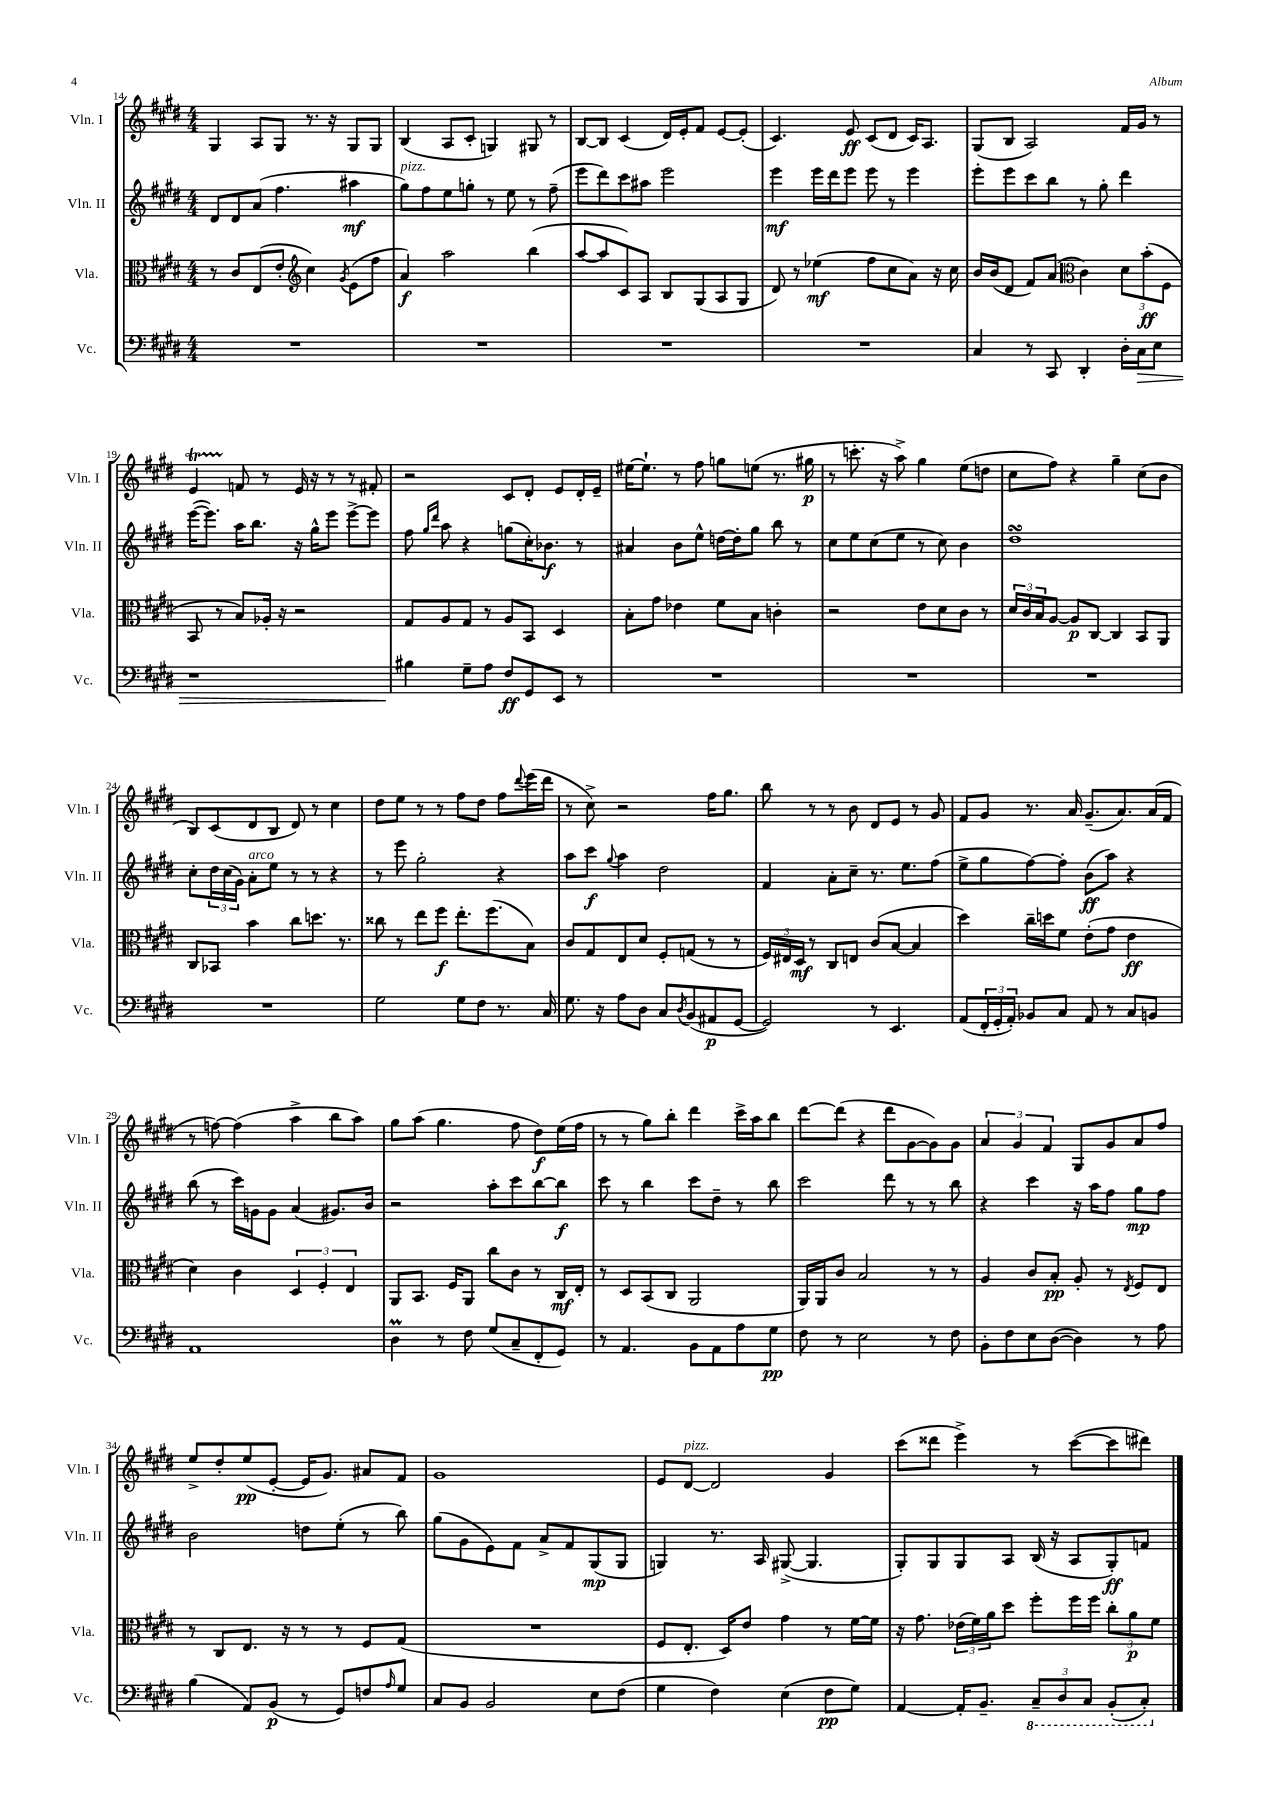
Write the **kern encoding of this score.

**kern	**dynam	**kern	**dynam	**kern	**dynam	**kern	**dynam
*part4	*part4	*part3	*part3	*part2	*part2	*part1	*part1
*staff4	*staff4	*staff3	*staff3	*staff2	*staff2	*staff1	*staff1
*I"Vc.	*	*I"Vla.	*	*I"Vln. II	*	*I"Vln. I	*
*I'Vc.	*	*I'Vla.	*	*I'Vln. II	*	*I'Vln. I	*
*clefF4	*	*clefC3	*	*clefG2	*	*clefG2	*
*k[f#c#g#d#]	*	*k[f#c#g#d#]	*	*k[f#c#g#d#]	*	*k[f#c#g#d#]	*
*M4/4	*	*M4/4	*	*M4/4	*	*M4/4	*
=14	=14	=14	=14	=14	=14	=14	=14
1r	.	8r	.	8d#/L	.	4G#/	.
.	.	8c#/L	.	8d#/	.	.	.
.	.	(8E/	.	(8a/J	.	8A/L	.
.	.	8e'/J	.	4.ff#\	.	8G#/J	.
*	*	*clefG2	*	*	*	*	*
.	.	4cc#\)	.	.	.	8.r	.
.	.	.	.	.	.	16r	.
.	.	8qg#/	.	.	.	.	.
.	.	(8e\L	.	4aa#X\	mf	8G#/L	.
.	.	8ff#\J	.	.	.	8G#/J	.
=15	=15	=15	=15	=15	=15	=15	=15
!	!	!	!	!LO:TX:a:i:t=pizz.	!	!	!
1r	.	4a/)	f	8gg#\L)	.	(4B/	.
.	.	.	.	8ff#\	.	.	.
.	.	2aa\	.	8ee\	.	8A/L	.
.	.	.	.	8ggn'\J	.	8c#'/J	.
.	.	.	.	8r	.	4Gn/)	.
.	.	.	.	8ee\	.	.	.
.	.	(4bb\	.	8r	.	8G#X/	.
.	.	.	.	(8ff#~\	.	8r	.
=16	=16	=16	=16	=16	=16	=16	=16
1r	.	[8aa/L	.	8eee\L	.	[8B/L	.
.	.	8aa/]	.	8ddd#\)	.	8B/J]	.
.	.	8c#/)	.	8ccc#\	.	(4c#/	.
.	.	8A/J	.	8aa#X\J	.	.	.
.	.	8B/L	.	2eee\	.	16d#/LL)	.
.	.	.	.	.	.	16e'/J	.
.	.	(8G#/	.	.	.	8f#/J	.
.	.	8A/	.	.	.	[8e/L	.
.	.	8G#/J	.	.	.	(8e'/J]	.
=17	=17	=17	=17	=17	=17	=17	=17
1r	.	8d#/)	.	4eee\	mf	4.c#/)	.
.	.	8r	.	.	.	.	.
.	.	(4ee-X\	mf	16eee\LL	.	.	.
.	.	.	.	16ddd#\J	.	.	.
.	.	.	.	8eee\J	.	8e/	ff
.	.	8ff#\L	.	8eee\	.	(8c#/L	.
.	.	8cc#\	.	8r	.	8d#/J	.
.	.	8a\J)	.	4eee\	.	16c#/KL)	.
.	.	.	.	.	.	8.A/J	.
.	.	16r	.	.	.	.	.
.	.	16cc#\	.	.	.	.	.
=18	=18	=18	=18	=18	=18	=18	=18
4C#/	.	16b/LL	.	8eee'\L	.	(8G#/L	.
.	.	(16b/J	.	.	.	.	.
.	.	8d#/J	.	8eee\	.	8B/J	.
8r	.	8f#/L)	.	8ccc#\	.	2A/)	.
8CC#/	.	(8a/J	.	8bb\J	.	.	.
*	*	*clefC3	*	*	*	*	*
4DD#'/	.	4c#\)	.	8r	.	.	.
.	.	.	.	8gg#'\	.	.	.
16D#'\LL	.	12d#\L	.	4ddd#\	.	16f#/LL	.
!	!LO:HP:b	!	!	!	!	!	!
16C#\J	>	.	.	.	.	16g#/JJ	.
.	.	(12b'\	ff	.	.	.	.
8E\J	.	.	.	.	.	8r	.
.	.	12F#\J	.	.	.	.	.
!!LO:LB:g=z
=19	=19	=19	=19	=19	=19	=19	=19
1r	.	8BB/	.	([16eee\KL	.	4eT/	.
.	.	.	.	8.eee\J])	.	.	.
.	.	8r	.	.	.	.	.
.	.	8B/L)	.	16aa\KL	.	8fn/	.
.	.	.	.	8.bb\J	.	.	.
.	.	16A-X'/Jk	.	.	.	8r	.
.	.	16r	.	.	.	.	.
.	.	2r	.	16r	.	16e/	.
.	.	.	.	16gg#^^\KL	.	16r	.
.	.	.	.	8eee\J	.	8r	.
.	.	.	.	[8eee^\L	.	8r	.
.	.	.	.	8eee\J]	.	8f#X'/	.
=20	=20	=20	=20	=20	=20	=20	=20
4B#X\	.	8G#/L	.	8ff#\	.	2r	.
.	.	.	.	16qqgg#/LL	.	.	.
.	.	.	.	16qqddd#/JJ	.	.	.
.	.	8A/	.	8aa\	.	.	.
8G#~\L	]	8G#/J	.	4r	.	.	.
8A\J	.	8r	.	.	.	.	.
8F#/L	ff	8A/L	.	(8ggn\L	.	8c#/L	.
8GG#/	.	8BB/J	.	16cc#'\K)	.	8d#'/J	.
.	.	.	.	8.b-X\J	f	.	.
8EE/J	.	4D#/	.	.	.	8e/L	.
8r	.	.	.	8r	.	16d#'/L	.
.	.	.	.	.	.	16e~/JJ	.
=21	=21	=21	=21	=21	=21	=21	=21
1r	.	8B'\L	.	4a#X/	.	[16ee#X\KL	.
.	.	.	.	.	.	8.ee#`\J]	.
.	.	8g#\J	.	.	.	.	.
.	.	4e-X\	.	8b\L	.	8r	.
.	.	.	.	8ee^^\J	.	8ff#\	.
.	.	8f#\L	.	[16ddn\LL	.	8ggn\L	.
.	.	.	.	16dd'\J]	.	.	.
.	.	8B\J	.	8gg#\J	.	(8een\J	.
.	.	4cn'\	.	8bb\	.	8.r	.
.	.	.	.	8r	.	.	.
.	.	.	.	.	.	16gg#X\	p
=22	=22	=22	=22	=22	=22	=22	=22
1r	.	2r	.	8cc#\L	.	8r	.
.	.	.	.	8ee\	.	8.cccn'\	.
.	.	.	.	(8cc#\	.	.	.
.	.	.	.	.	.	16r	.
.	.	.	.	8ee\J	.	8aa^\)	.
.	.	8e\L	.	8r	.	4gg#\	.
.	.	8d#\	.	8cc#\)	.	.	.
.	.	8c#\J	.	4b\	.	(8ee\L	.
.	.	8r	.	.	.	8ddn\J	.
=23	=23	=23	=23	=23	=23	=23	=23
1r	.	24d#/LL	.	1dd#sSsS	.	8cc#\L	.
.	.	24c#/	.	.	.	.	.
.	.	24B/J	.	.	.	.	.
.	.	[8A/J	.	.	.	8ff#\J)	.
.	.	8A/L]	p	.	.	4r	.
.	.	[8C#/J	.	.	.	.	.
.	.	4C#/]	.	.	.	4gg#~\	.
.	.	8BB/L	.	.	.	(8cc#\L	.
.	.	8AA/J	.	.	.	8b\J	.
!!LO:LB:g=z
=24	=24	=24	=24	=24	=24	=24	=24
1r	.	8C#/L	.	8cc#'\L	.	8B/L)	.
.	.	8BB-X/J	.	24dd#\L	.	(8c#/	.
.	.	.	.	(24cc#\	.	.	.
.	.	.	.	24g#\JJ)	.	.	.
!	!	!	!	!LO:TX:a:i:t=arco	!	!	!
.	.	4b\	.	8a'\L	.	8d#/	.
.	.	.	.	8ee\J	.	8B/J	.
.	.	8cc#\L	.	8r	.	8d#/)	.
.	.	8.ddn\J	.	8r	.	8r	.
.	.	.	.	4r	.	4cc#\	.
.	.	8.r	.	.	.	.	.
=25	=25	=25	=25	=25	=25	=25	=25
2G#\	.	8cc##X\	.	8r	.	8dd#\L	.
.	.	8r	.	8eee\	.	8ee\J	.
.	.	8ee\L	.	2gg#'\	.	8r	.
.	.	8ff#\J	f	.	.	8r	.
8G#\L	.	8.ee'\L	.	.	.	8ff#\L	.
8F#\J	.	.	.	.	.	8dd#\J	.
.	.	(8.ff#\	.	.	.	.	.
8.r	.	.	.	4r	.	8ff#\L	.
.	.	.	.	.	.	8qqddd#/	.
.	.	8B\J)	.	.	.	(16eee\L	.
16C#/	.	.	.	.	.	16ddd#\JJ	.
=26	=26	=26	=26	=26	=26	=26	=26
8.G#\	.	8c#/L	.	8aa\L	.	8r	.
.	.	8G#/	.	8ccc#\J	f	8cc#^\)	.
16r	.	.	.	.	.	.	.
.	.	.	.	8qqgg#/	.	.	.
8A\L	.	8E/	.	4aa\	.	2r	.
8D#\J	.	8d#/J	.	.	.	.	.
8C#/L	.	8F#'/L	.	2dd#\	.	.	.
8qD#/	.	.	.	.	.	.	.
(8BB/	.	(8Gn/J	.	.	.	.	.
8AA#X/	p	8r	.	.	.	16ff#\KL	.
.	.	.	.	.	.	8.gg#\J	.
[8GG#/J	.	8r	.	.	.	.	.
=27	=27	=27	=27	=27	=27	=27	=27
2GG#/])	.	24F#/LL)	.	4f#/	.	8bb\	.
.	.	24E#X/	.	.	.	.	.
.	.	24D#/JJ	mf	.	.	.	.
.	.	8r	.	.	.	8r	.
.	.	8C#/L	.	8a'\L	.	8r	.
.	.	8En/J	.	8cc#~\J	.	8b\	.
8r	.	(8c#/L	.	8.r	.	8d#/L	.
4.EE/	.	[8B/J	.	.	.	8e/J	.
.	.	.	.	8.ee\L	.	.	.
.	.	4B/]	.	.	.	8r	.
.	.	.	.	(8ff#\J	.	8g#/	.
=28	=28	=28	=28	=28	=28	=28	=28
(8AA/L	.	4dd#\)	.	8ee^\L	.	8f#/L	.
24FF#'/L	.	.	.	8gg#\	.	8g#/J	.
24GG#'/	.	.	.	.	.	.	.
24AA'/JJ)	.	.	.	.	.	.	.
8BB-X/L	.	16cc#~\LL	.	[8ff#\)	.	8.r	.
.	.	16ddn\J	.	.	.	.	.
8C#/J	.	8f#\J	.	8ff#'\J]	.	.	.
.	.	.	.	.	.	16a/	.
8AA/	.	(8e'\L	.	(8b\L	ff	(8.g#~/L	.
8r	.	8g#\J	.	8aa\J)	.	.	.
.	.	.	.	.	.	8.a/)	.
8C#/L	.	4e\	ff	4r	.	.	.
8BBn/J	.	.	.	.	.	(16a/L	.
.	.	.	.	.	.	16f#/JJ	.
!!LO:LB:g=z
=29	=29	=29	=29	=29	=29	=29	=29
1AA	.	4d#\)	.	(8bb\	.	8r	.
.	.	.	.	8r	.	[8ffn\)	.
.	.	4c#\	.	16ccc#\LL)	.	(4ff\]	.
.	.	.	.	16gn\J	.	.	.
.	.	.	.	8g\J	.	.	.
.	.	6D#/	.	(4a/	.	4aa^\	.
.	.	6F#'/	.	.	.	.	.
.	.	.	.	8.g#X/L)	.	8bb\L	.
.	.	6E/	.	.	.	.	.
.	.	.	.	.	.	8aa\J)	.
.	.	.	.	16b/Jk	.	.	.
=30	=30	=30	=30	=30	=30	=30	=30
4D#m\	.	8AA/L	.	2r	.	8gg#\L	.
.	.	8.BB/J	.	.	.	(8aa\J	.
8r	.	.	.	.	.	4.gg#\	.
.	.	16F#/KL	.	.	.	.	.
8F#\	.	8AA/J	.	.	.	.	.
(8G#/L	.	8cc#\L	.	8aa'\L	.	.	.
8C#~/	.	8c#\J	.	8ccc#\	.	8ff#\	.
8FF#'/	.	8r	.	[8bb\	.	8dd#\L)	f
8GG#/J)	.	16C#/LL	mf	8bb\J]	f	(16ee\L	.
.	.	16E'/JJ	.	.	.	16ff#\JJ	.
=31	=31	=31	=31	=31	=31	=31	=31
8r	.	8r	.	8ccc#\	.	8r	.
4.AA/	.	8D#/L	.	8r	.	8r	.
.	.	(8BB/	.	4bb\	.	8gg#\L)	.
.	.	8C#/J	.	.	.	8bb'\J	.
8BB\L	.	2AA/	.	8ccc#\L	.	4ddd#\	.
8AA\	.	.	.	8dd#~\J	.	.	.
8A\	.	.	.	8r	.	16ccc#^\LL	.
.	.	.	.	.	.	16aa\J	.
8G#\J	pp	.	.	8bb\	.	8bb\J	.
=32	=32	=32	=32	=32	=32	=32	=32
8F#\	.	16AA/LL)	.	2ccc#\	.	[8ddd#\L	.
.	.	16AA/J	.	.	.	.	.
8r	.	8c#/J	.	.	.	(8ddd#\J]	.
2E\	.	2B/	.	.	.	4r	.
.	.	.	.	8ddd#\	.	8ddd#\L	.
.	.	.	.	8r	.	[8g#\	.
8r	.	8r	.	8r	.	8g#\])	.
8F#\	.	8r	.	8bb\	.	8g#\J	.
=33	=33	=33	=33	=33	=33	=33	=33
8BB'\L	.	4A/	.	4r	.	6a/	.
8F#\	.	.	.	.	.	.	.
.	.	.	.	.	.	6g#/	.
8E\	.	8c#/L	.	4ccc#\	.	.	.
.	.	.	.	.	.	6f#/	.
([8D#\J	.	8B'/J	pp	.	.	.	.
4D#\])	.	8A'/	.	16r	.	8G#/L	.
.	.	.	.	16aa\KL	.	.	.
.	.	8r	.	8ff#\J	.	8g#/	.
.	.	8qE/	.	.	.	.	.
8r	.	8F#/L	.	8gg#\L	mp	8a/	.
8A\	.	8E/J	.	8ff#\J	.	8ff#/J	.
!!LO:LB:g=z
=34	=34	=34	=34	=34	=34	=34	=34
(4B\	.	8r	.	2b\	.	8ee^/L	.
.	.	8C#/L	.	.	.	8dd#'/	.
8AA/L)	.	8.E/J	.	.	.	(8ee/	pp
(8BB/J	p	.	.	.	.	[8e'/J	.
.	.	16r	.	.	.	.	.
8r	.	8r	.	8ddn\L	.	16e/KL]	.
.	.	.	.	.	.	8.g#/J)	.
8GG#/L)	.	8r	.	(8ee'\J	.	.	.
8Fn/	.	8F#/L	.	8r	.	8a#X/L	.
16qqA/	.	.	.	.	.	.	.
8G#/J	.	(8G#/J	.	8bb\)	.	8f#/J	.
=35	=35	=35	=35	=35	=35	=35	=35
8C#/L	.	1r	.	(8gg#\L	.	1g#	.
8BB/J	.	.	.	8g#\	.	.	.
2BB/	.	.	.	8e\)	.	.	.
.	.	.	.	8f#\J	.	.	.
.	.	.	.	8a^/L	.	.	.
.	.	.	.	8f#/	.	.	.
8E\L	.	.	.	(8G#/	mp	.	.
(8F#\J	.	.	.	8G#/J	.	.	.
=36	=36	=36	=36	=36	=36	=36	=36
4G#\	.	8F#/L	.	4Gn/)	.	8e/L	.
!	!	!	!	!	!	!LO:TX:a:i:t=pizz.	!
.	.	8.E'/J	.	.	.	[8d#/J	.
4F#\)	.	.	.	8.r	.	2d#/]	.
.	.	16D#/KL)	.	.	.	.	.
.	.	8e/J	.	.	.	.	.
.	.	.	.	16A/	.	.	.
(4E\	.	4g#\	.	([8G#X^/	.	.	.
.	.	.	.	4.G#/]	.	.	.
8F#\L	pp	8r	.	.	.	4g#/	.
8G#\J)	.	[16f#\LL	.	.	.	.	.
.	.	16f#\JJ]	.	.	.	.	.
=37	=37	=37	=37	=37	=37	=37	=37
[4AA/	.	16r	.	8G#'/L)	.	(8ccc#\L	.
.	.	8.g#\	.	.	.	.	.
.	.	.	.	8G#/	.	8ddd##X\J	.
16AA'/KL]	.	(24e-X\LL	.	8G#/	.	4eee^\)	.
.	.	24f#\)	.	.	.	.	.
8.BB~/J	.	.	.	.	.	.	.
.	.	24a\J	.	.	.	.	.
.	.	8dd#\J	.	8A/J	.	.	.
*8ba	*	*	*	*	*	*	*
12CC#~/L	.	8ff#'\L	.	(16B/	.	8r	.
.	.	.	.	16r	.	.	.
12DD#/	.	.	.	.	.	.	.
.	.	16ff#\L	.	8A/L	.	([8ccc#\L	.
12CC#/J	.	.	.	.	.	.	.
.	.	16ff#\JJ	.	.	.	.	.
(8BBB'/L	.	12cc#'\L	.	8G#'/)	ff	8ccc#\]	.
.	.	12a\	p	.	.	.	.
8CC#'/J)	.	.	.	8fn/J	.	8ddd#X\J)	.
.	.	12f#\J	.	.	.	.	.
*X8ba	*	*	*	*	*	*	*
==	==	==	==	==	==	==	==
*-	*-	*-	*-	*-	*-	*-	*-
